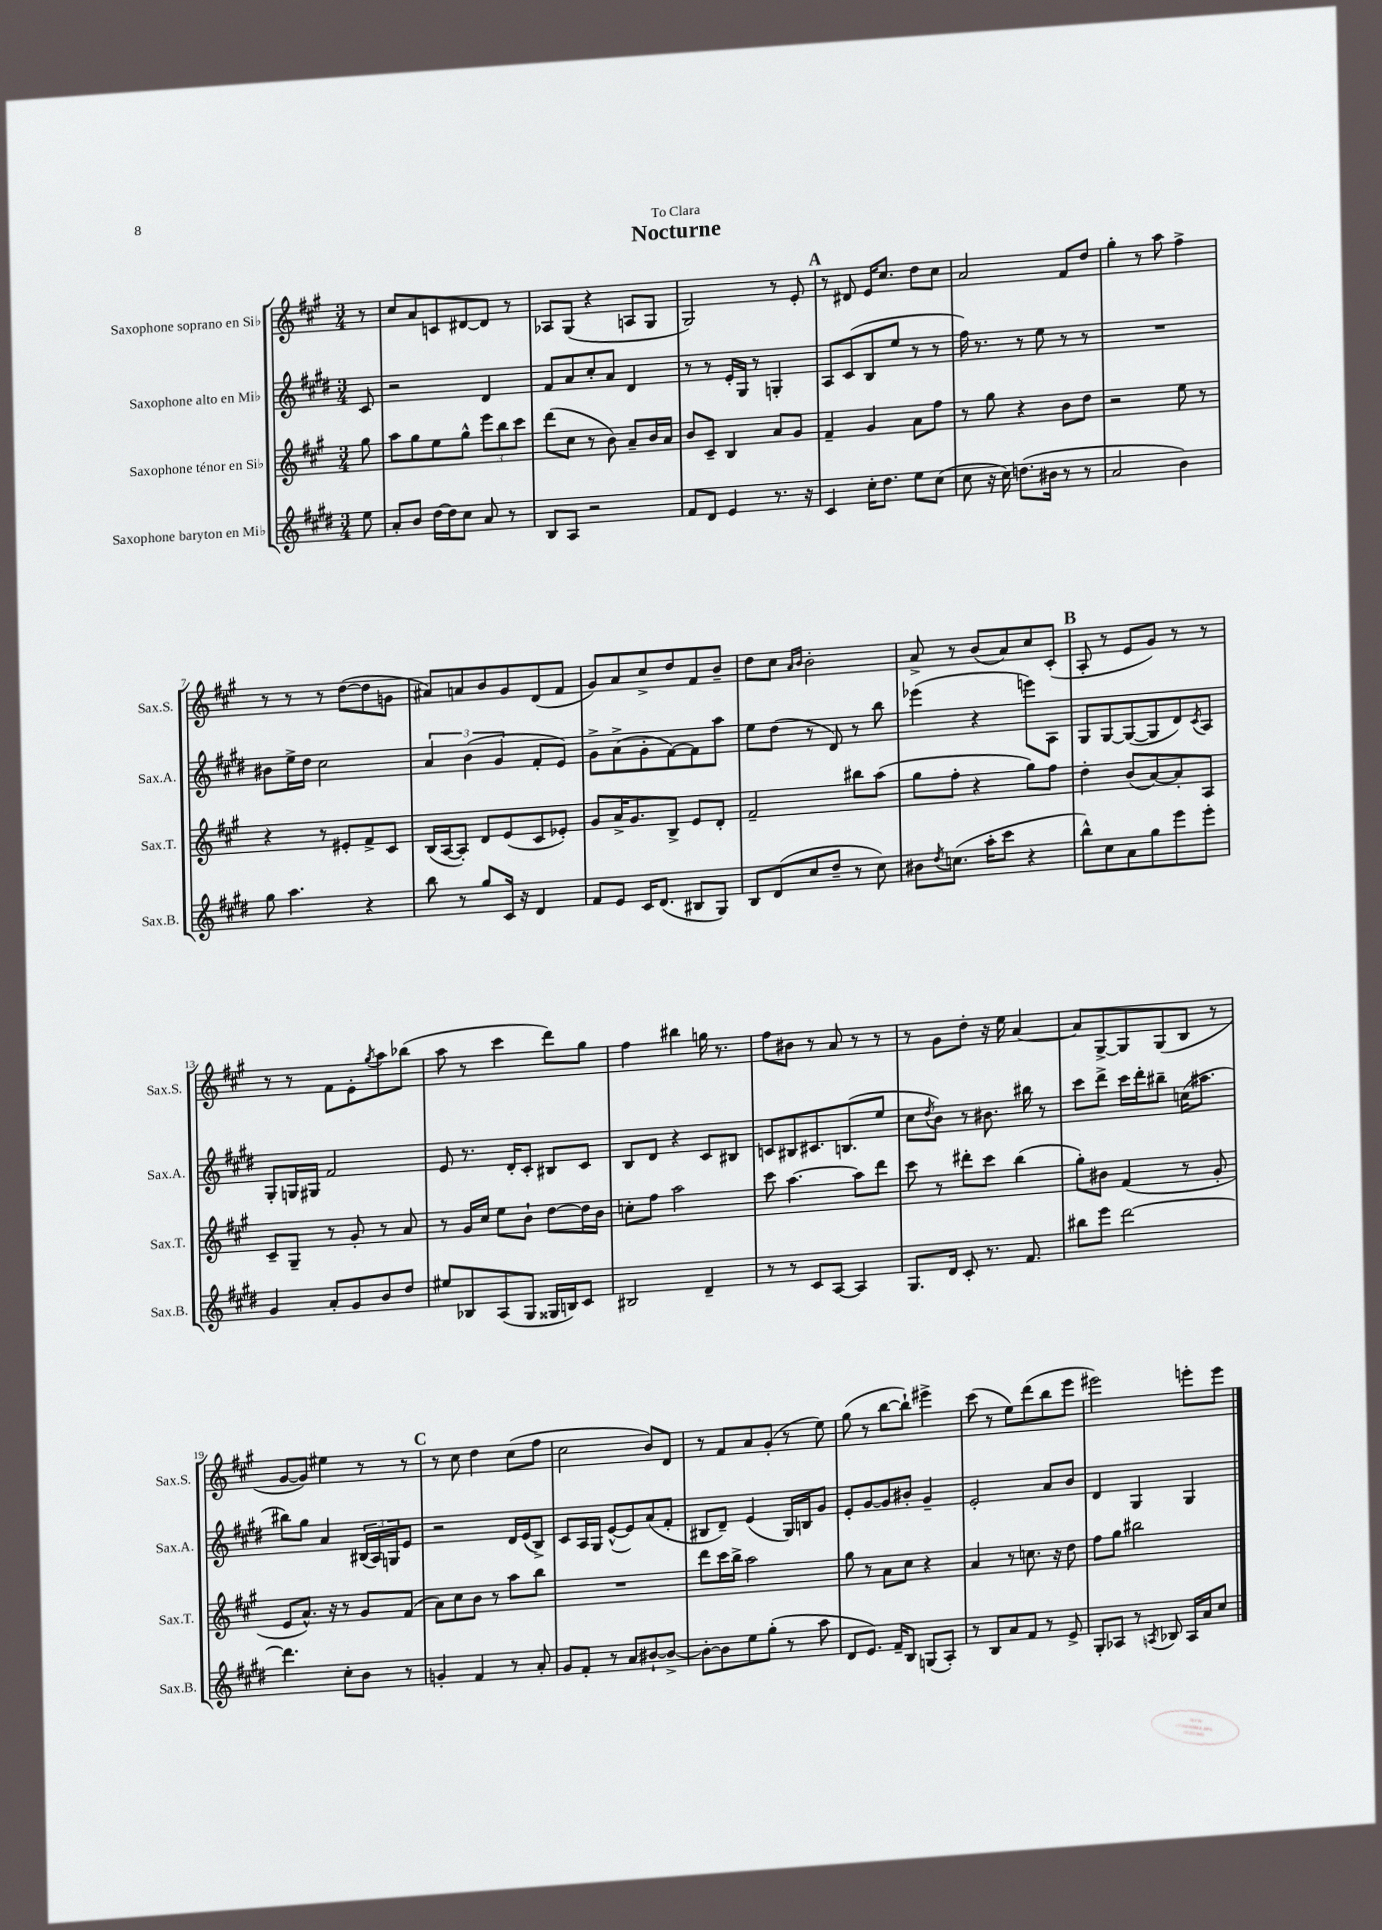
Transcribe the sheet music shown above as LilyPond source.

\header { title = "Nocturne" dedication = "To Clara" }
<<
\new StaffGroup <<
\new Staff = "s0" \with { instrumentName = "Saxophone soprano en Sib" shortInstrumentName = "Sax.S." } {
    \clef treble \key a \major \numericTimeSignature \time 3/4 \partial 8
    r8 |
    cis''8 a'8 c'8 dis'8~ dis'8 r8 |
    aes8 gis8( r4 a8 gis8 |
    gis2) r8 e'8-. |
    \mark \markup { \bold "A" } r8 dis'8 e'16 cis''8. d''8 cis''8 |
    a'2 fis'8 d''8 |
    gis''4-. r8 a''8 fis''4-> |
    r8 r8 r8 d''8~( d''8 g'8 |
    ais'8) a'8 b'8 gis'8 d'8( fis'8 |
    gis'8) a'8 cis''8-> d''8 fis'8 b'8-- |
    d''8 cis''8 \grace { a'16 b'16 } b'2-. |
    a'8-> r8 b'8( a'8) cis''8 cis'8-.( |
    \mark \markup { \bold "B" } a8-. r8 e'8 gis'8) r8 r8 |
    r8 r8 fis'8 e'8-. \acciaccatura { gis''8 } a''8 bes''8( |
    a''8 r8 cis'''4 d'''8) gis''8 |
    fis''4 bis''4 g''16 r8. |
    fis''8 bis'8 r8 a'8 r8 r8 |
    r8 gis'8 d''8-. r16 e''16 a'4~ |
    a'8 gis8~-> gis8 gis8( b8 r8 |
    gis'8~ gis'8) eis''4 r8 r8 |
    \mark \markup { \bold "C" } r8 cis''8 d''4 cis''8( fis''8 |
    cis''2 b'8) d'8 |
    r8 fis'8 a'8 gis'8-.( r8 e''8) |
    gis''8( r8 b''8~ b''8-!) eis'''4-> |
    cis'''8( r8 e''8) d'''8( b''8 e'''8 |
    eis'''2) e'''8-. e'''8 \bar "|." |
}
\new Staff = "s1" \with { instrumentName = "Saxophone alto en Mib" shortInstrumentName = "Sax.A." } {
    \clef treble \key e \major \numericTimeSignature \time 3/4 \partial 8
    cis'8 |
    r2 dis'4 |
    fis'8 a'8 cis''8-. a'8 dis'4 |
    r8 r8 e'16-. gis16 r8 g4-. |
    \mark \markup { \bold "A" } a8 cis'8( b8 e''8 r8 r8 |
    fis''16) r8. r8 e''8 r8 r8 |
    R2. |
    bis'8 e''16-> dis''16 cis''2 |
    \tuplet 3/2 { a'4 b'4( gis'4 } fis'8-. e'8) |
    gis'8-> a'8->( gis'8-. fis'8~) fis'8 a''8 |
    e''8 dis''8( r8 dis'8) r8 b''8 |
    ees'''4( r4 e'''8) a8 |
    \mark \markup { \bold "B" } gis8 gis8~ gis8~( gis8 dis'8) \acciaccatura { cis'8 } a8 |
    gis8-. g16 gis16 fis'2 |
    e'8 r8. dis'16-. cis'8-. bis8 cis'8 |
    b8 dis'8 r4 cis'8 bis8 |
    c'8 bis8 cis'8. b8.( e''8 |
    cis''8 \acciaccatura { dis''8 } b'8) r8 bis'8. bis''16 r8 |
    cis'''8 dis'''8-> cis'''16 dis'''16-. bis''8-- c''16( ais''8. |
    bis''8) gis''8 a'4 \tuplet 3/2 { bis16( a16) g16 } e'8 |
    \mark \markup { \bold "C" } r2 dis'16 e'16( b8->) |
    cis'8 a16 gis16 e'8~-^( e'8) a'8( fis'8-. |
    bis8 dis'8--) e'4( gis16) b16 gis'8 |
    e'8-. gis'8~ gis'8 bis'8-. gis'4-- |
    e'2-. a'8 b'8 |
    dis'4 gis4 gis4 \bar "|." |
}
\new Staff = "s2" \with { instrumentName = "Saxophone ténor en Sib" shortInstrumentName = "Sax.T." } {
    \clef treble \key a \major \numericTimeSignature \time 3/4 \partial 8
    gis''8 |
    a''8 gis''8 e''8 gis''8-^ \tuplet 3/2 { e'''8 b''8 cis'''8 } |
    d'''8( cis''8 r8 b'8) a'8-- b'16 a'16 |
    b'8 cis'8-- b4 a'8 gis'8 |
    \mark \markup { \bold "A" } fis'4-- gis'4 a'8 fis''8 |
    r8 gis''8 r4 b'8 d''8 |
    r2 e''8 r8 |
    r4 r8 eis'8-. fis'8-> cis'8 |
    b16( a16~ a8-.) d'8 e'8( cis'8 ees'8-.) |
    gis'8 a'16-> gis'8. b8-> e'8 d'8-. |
    fis'2-- bis''8 a''8( |
    gis''8 fis''8-. r4 gis''8) fis''8 |
    \mark \markup { \bold "B" } d''4-. b'8( a'8~) a'8-. a8 |
    cis'8-- gis8-- r8 gis'8-. r8 a'8 |
    r8 gis'16 cis''16 e''8 b'8-! d''8~ d''16 b'16 |
    c''8-. fis''8 a''2 |
    cis'''8 a''4.~ a''8 d'''8 |
    cis'''8 r8 dis'''8-. cis'''8 b''4( |
    gis''8-.) bis'8 fis'4( r8 gis'8-. |
    e'8 a'8.-^) r16 r8 gis'8 fis'8( |
    \mark \markup { \bold "C" } a'8) cis''8 b'8 r8 a''8 b''8 |
    R2. |
    d'''8 cis'''16 b''16-> a''2 |
    gis''8 r8 a'8 cis''8 r4 |
    a'4 r8 c''8. r16 d''8 |
    fis''8 gis''8 bis''2 \bar "|." |
}
\new Staff = "s3" \with { instrumentName = "Saxophone baryton en Mib" shortInstrumentName = "Sax.B." } {
    \clef treble \key e \major \numericTimeSignature \time 3/4 \partial 8
    e''8 |
    a'8-. b'8 dis''16~ dis''16 cis''8 a'8 r8 |
    b8 a8 r2 |
    fis'8 dis'8 e'4 r8. r16 |
    \mark \markup { \bold "A" } cis'4 cis''16-. dis''8. e''8 cis''8( |
    cis''8 r16 cis''16) d''8.( bis'16 r8 r8 |
    a'2 b'4) |
    gis''8 a''4. r4 |
    b''8 r8 gis''8 cis'16 r16 dis'4 |
    fis'8 e'8 cis'16 dis'8.( bis8 gis8) |
    b8 dis'8( cis''8 dis''8-- r8 cis''8) |
    bis'8 \acciaccatura { dis''8 } c''8.( a''16-. cis'''8 r4 |
    \mark \markup { \bold "B" } b''8-^) cis''8 a'8 gis''8 e'''8 e'''8-. |
    gis'4 a'8-. gis'8 b'8 dis''8 |
    eis''8 bes8 a8( gis8 gisis16 b16) cis'8 |
    bis2 dis'4-- |
    r8 r8 cis'8 a8~ a4 |
    gis8. dis'16 cis'8-. r8. fis'8. |
    bis''8 e'''8 dis'''2~ |
    dis'''4. cis''8-. b'8 r8 |
    \mark \markup { \bold "C" } g'4-. fis'4 r8 a'8-. |
    gis'8 fis'8-. r8 a'8 bis'8~-! bis'8~-> |
    bis'8~-. bis'8 e''8 gis''8-.( r8 a''8 |
    dis'8 e'8.) fis'16-- b8 g8( a8-.) |
    r8 b8 a'8 fis'8 r8 e'8-> |
    gis8-. aes8 r8 \acciaccatura { a8 } bes8 a16 a'16 cis''8 \bar "|." |
}
>>
>>
